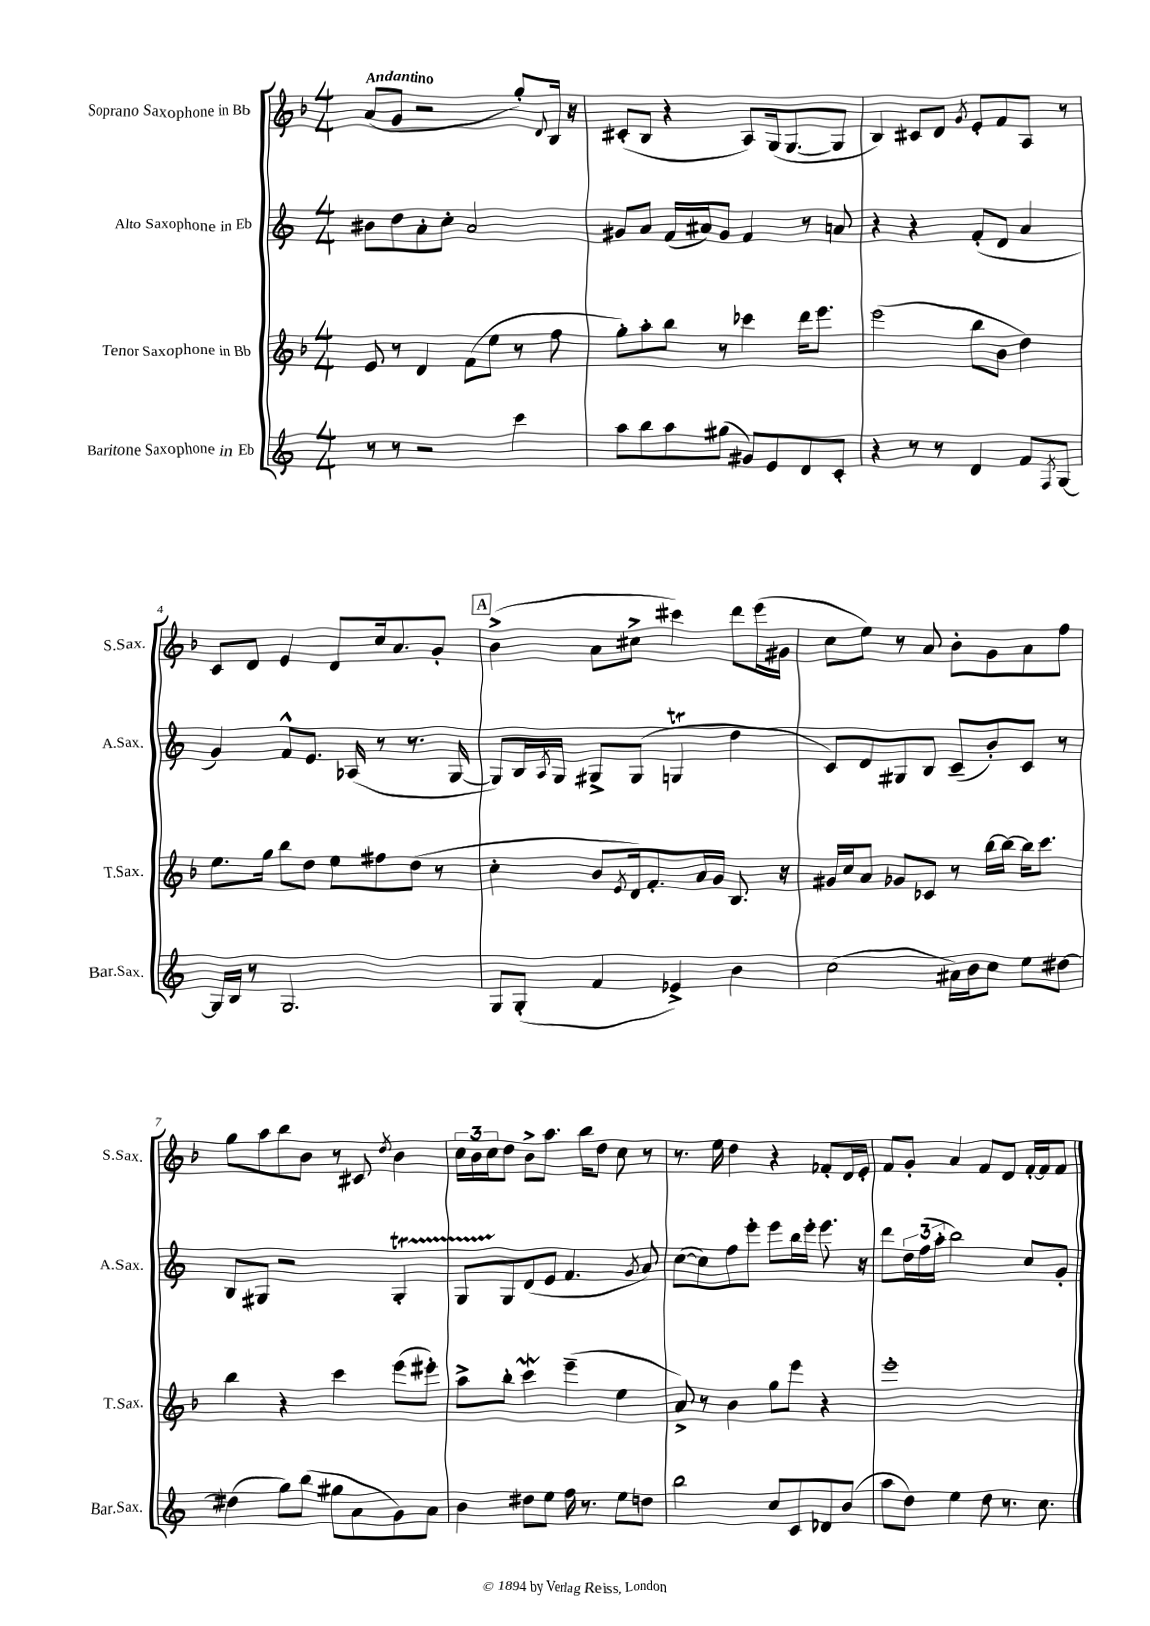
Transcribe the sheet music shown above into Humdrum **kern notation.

**kern	**kern	**kern	**kern
*staff4	*staff3	*staff2	*staff1
*clefG2	*clefG2	*clefG2	*clefG2
*k[]	*k[b-]	*k[]	*k[b-]
*M4/4	*M4/4	*M4/4	*M4/4
8r	8e/	8b#\L	(8a/L
8r	8r	8dd\	8g/J
2r	4d/	8a'\	2r
.	.	8cc'\J	.
.	(8f\L	2a/	.
.	8ee\J	.	.
4ccc\	8r	.	8gg'/L)
.	.	.	8qqd/
.	8ff\	.	16B-/Jk
.	.	.	16r
=	=	=	=
8aa\L	8gg'\L)	8g#/L	(8c#'/L
8bb\	8aa'\	8a/J	8B-/J
8aa\	8bb-\J	(16f/LL	4r
.	.	16a#/J)	.
(8gg#\J	8r	8g#/J	.
8g#/L)	4ccc-\	4f/	8A/L)
8e/	.	.	(16G/k
.	.	.	[8.G/
8d/	16ddd\LK	8r	.
.	8.eee\J	.	.
8c'/J	.	8a/	8G/]J
=	=	=	=
4r	(2eee\	4r	4B-/)
8r	.	4r	8c#/L
8r	.	.	8d/J
.	.	.	8qg/
4d/	8bb-\L	(8f'/L	8e'/L
.	8b-\J	8d/J	8f/
8f/L	4dd\)	4a/	8A/J
8qF/	.	.	.
[8G/J	.	.	8r
=	=	=	=
16G/]LL	8.ee\L	4g/)	8c/L
16B/JJ	.	.	.
8r	.	.	8d/J
.	16gg\Jk	.	.
2.G/	8bb-\L	8f^^/L	4e/
.	8dd\J	8.e/J	.
.	8ee\L	.	8d/L
.	.	(16A-/	.
.	8ff#\	8r	16cc/k
.	.	.	8.a/
.	(8dd\J	8.r	.
.	8r	.	8g'/J
.	.	[16G/	.
=	=	=	=
8G/L	4cc'\	8G/]L)	(4b-^\
(8G'/J	.	16B/L	.
.	.	8qA/	.
.	.	16G/JJ	.
4f/	8b-/L	8G#^/L	8a\L
.	8qe/	.	.
.	16d/k)	(8G#/J	8cc#^\J
.	8.f'/	.	.
4e-^/)	.	4G/	4ccc#\)
.	16a/L	.	.
.	16g/JJ	.	.
4b\	8.B-/	4dd\	8ddd\L
.	.	.	(16eee\L
.	16r	.	16g#\JJ
=	=	=	=
(2cc\	16g#/LL	8c/L)	8cc\L
.	16cc/J	.	.
.	8a/J	8d/	8ee\J)
.	8g-/L	8G#/	8r
.	8c-/J	8B/J	8a/
16a#\LL)	8r	(8c~/L	8b-'\L
16b\J	.	.	.
8cc\J	[16bb-\LL	8b'/)	8g\
.	16bb-\_JJ	.	.
8ee\L	16bb-\]LK	8c/J	8a\
.	8.ccc\J	.	.
[8dd#\J	.	8r	8ff\J
=	=	=	=
(4dd#\]	4bb-\	8B/L	8gg\L
.	.	8G#/J	8aa\
8gg\L)	4r	2r	8bb-\
(8bb\J	.	.	8b-\J
8gg#\L	4ccc\	.	8r
8a\	.	.	8c#/
.	.	.	8qdd/
8g\)	(8eee\L	4G#'/	4b-\
8a\J	8eee#'\J)	.	.
=	=	=	=
4b\	8aa^\L	8G/L	24cc\LL
.	.	.	24b-\
.	.	.	24cc\J
.	8bb-'\J	8G/	8dd\J
8dd#\L	4ccc\	(8d/	8b-^\L
8ee\J	.	8e/J	8.aa\J
16ff\	(4eee~\	4.f/	.
8.r	.	.	16bb-\LK
.	.	.	8dd\J
8ee\L	4ee\	.	8cc\
.	.	8qg/	.
8dd\J	.	8a/)	8r
=	=	=	=
2bb\	8a^/)	([8cc\L	8.r
.	8r	8cc\])	.
.	.	.	16ee\
.	4b-\	8ff\	4dd\
.	.	8eee'\J	.
8cc/L	8gg\L	8eee\L	4r
8c/	8eee\J	16bb\L	.
.	.	16eee'\JJ	.
8d-/	4r	8.eee\	8f-'/L
(8b/J	.	.	16d/L
.	.	16r	16e'/JJ
=	=	=	=
8aa\L	1eee'	8ddd\L	8f/L
8dd\J)	.	24dd\L	8g'/J
.	.	(24ff\	.
.	.	24aa'\JJ	.
4ee\	.	2bb\)	4a/
8dd\	.	.	8f/L
8.r	.	.	8d/J
.	.	8cc/L	[16f'/LL
8.cc\	.	.	16f/]J
.	.	8g'/J	8f/J
==	==	==	==
*-	*-	*-	*-
